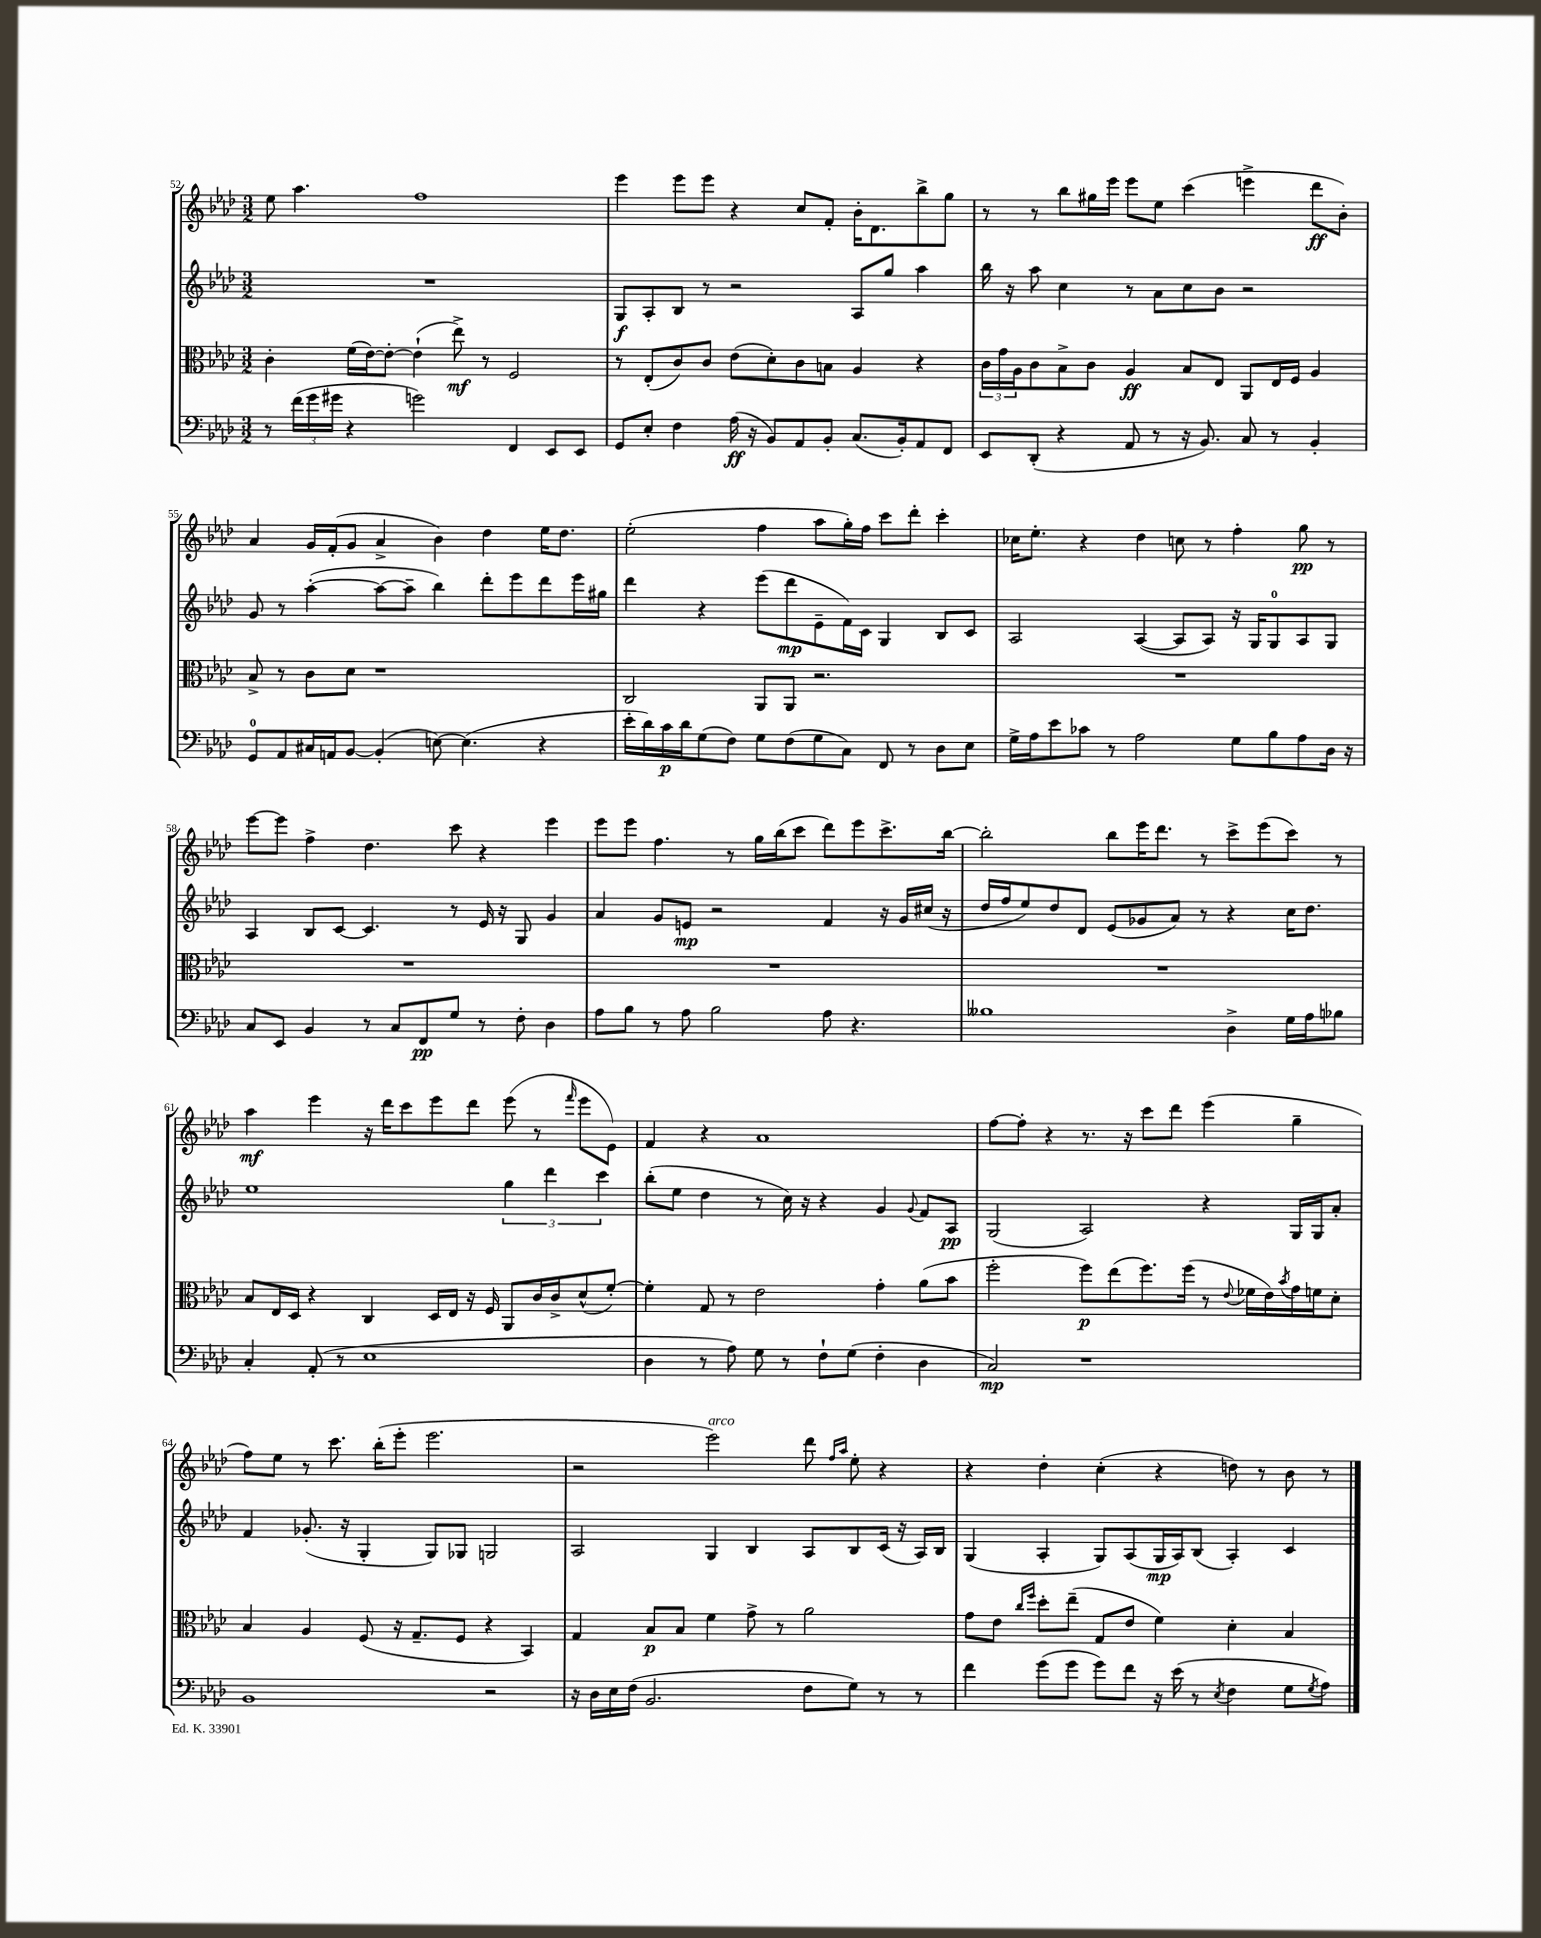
<<
\new StaffGroup <<
\new Staff = "s0" {
    \clef treble \key aes \major \numericTimeSignature \time 3/2
    ees''8 aes''4. f''1 |
    ees'''4 ees'''8 ees'''8 r4 c''8 f'8-. bes'16-. des'8. bes''8-> g''8 |
    r8 r8 bes''8 gis''16 ees'''16 ees'''8 ees''8 c'''4( e'''4-> des'''8\ff bes'8-.) |
    aes'4 g'16 f'16-.( g'8 aes'4-> bes'4) des''4 ees''16 des''8. |
    ees''2-.( f''4 aes''8 g''16-.) f''16 c'''8 des'''8-. c'''4-. |
    ces''16 ees''8.-. r4 des''4 c''8 r8 f''4-. g''8\pp r8 |
    ees'''8~ ees'''8 f''4-> des''4. c'''8 r4 ees'''4 |
    ees'''8 ees'''8 f''4. r8 g''16 bes''16( c'''8 des'''8) ees'''8 c'''8.-> bes''16~ |
    bes''2-. bes''8 ees'''16 des'''8. r8 c'''8-> ees'''8( c'''8) r8 |
    aes''4\mf ees'''4 r16 des'''16 c'''8 ees'''8 des'''8 ees'''8( r8 \grace { f'''16 } ees'''8 ees'8) |
    f'4 r4 aes'1 |
    f''8~ f''8-. r4 r8. r16 c'''8 des'''8 ees'''4( g''4-- |
    f''8) ees''8 r8 c'''8. bes''16-.( ees'''8-. ees'''2. |
    r2 ees'''2^\markup { \italic "arco" }) des'''8 \grace { f''16 aes''16 } ees''8-. r4 |
    r4 des''4-. c''4-.( r4 d''8) r8 bes'8 r8 \bar "|." |
}
\new Staff = "s1" {
    \clef treble \key aes \major \numericTimeSignature \time 3/2
    R1. |
    g8\f aes8-. bes8 r8 r2 aes8 g''8 aes''4 |
    bes''16 r16 aes''8 c''4 r8 aes'8 c''8 bes'8 r2 |
    g'8 r8 aes''4~-.( aes''8~ aes''8-- bes''4) des'''8-. ees'''8 des'''8 ees'''16 gis''16 |
    des'''4 r4 ees'''8( des'''8\mp ees'8-- f'16) c'16 g4 bes8 c'8 |
    aes2 aes4~( aes8 aes8) r16 g16 g8-0 aes8 g8 |
    aes4 bes8 c'8~ c'4. r8 ees'16 r16 g8 g'4 |
    aes'4 g'8 e'8\mp r2 f'4 r16 g'16 cis''16( r16 |
    des''16 f''16 ees''8) des''8 des'8 ees'8( ges'8 aes'8) r8 r4 c''16 des''8. |
    ees''1 \tuplet 3/2 { g''4 des'''4 c'''4 } |
    bes''8-.( ees''8 des''4 r8 c''16) r16 r4 g'4 \appoggiatura { g'8 } f'8 aes8\pp |
    g2( aes2) r4 g16 g16 aes'8-. |
    f'4 ges'8.-.( r16 g4-. g8) ges8 g2 |
    aes2 g4 bes4 aes8 bes8 c'16( r16 aes16) bes16 |
    g4( aes4-. g8) aes8( g16\mp aes16) bes8( aes4-.) c'4 \bar "|." |
}
\new Staff = "s2" {
    \clef alto \key aes \major \numericTimeSignature \time 3/2
    c'4-. f'16( ees'16~) ees'8~-. ees'4-!( ees''8->\mf) r8 f2 |
    r8 ees8-.( c'8) c'8 ees'8( des'8-.) c'8 b8 aes4 r4 |
    \tuplet 3/2 { c'16 g'16 aes16 } c'8 bes8-> c'8 aes4\ff bes8 ees8 aes,8 ees16 f16 aes4 |
    bes8-> r8 c'8 des'8 r1 |
    c2 aes,8 aes,8 r2. |
    R1. |
    R1. |
    R1. |
    R1. |
    bes8 ees16 des16 r4 c4 des16 ees16 r16 f16 aes,8 c'16 c'16-> des'8-^( f'8~-.) |
    f'4-. g8 r8 ees'2 g'4-. aes'8( bes'8 |
    f''2-. f''8\p) ees''8( f''8.) f''16( r8 \appoggiatura { ees'8 } fes'16 ees'16) \acciaccatura { bes'8 } g'16 f'16 des'8-. |
    bes4 aes4 f8( r16 g8.-- f8 r4 bes,4) |
    g4 bes8\p bes8 f'4 g'8-> r8 aes'2 |
    g'8 ees'8 \grace { c''16 f''16 } des''8-. ees''8--( g8 ees'8 f'4) des'4-. bes4 \bar "|." |
}
\new Staff = "s3" {
    \clef bass \key aes \major \numericTimeSignature \time 3/2
    r8 \tuplet 3/2 { f'16( g'16 gis'16 } r4 g'2) f,4 ees,8 ees,8 |
    g,8 ees8-. f4 aes16\ff( r16 bes,8) aes,8 bes,8-. c8.( bes,16-.) aes,8 f,8 |
    ees,8 des,8-.( r4 aes,8 r8 r16 bes,8.) c8 r8 bes,4-. |
    g,8-0 aes,8 cis16 a,16 bes,8~ bes,4-.( e8~) e4.( r4 |
    ees'16-. des'16) c'16\p des'16 g8( f8) g8 f8( g8 c8) f,8 r8 des8 ees8 |
    g16-> aes16 ees'8 ces'8 r8 aes2 g8 bes8 aes8 des16 r16 |
    c8 ees,8 bes,4 r8 c8 f,8\pp g8 r8 f8-. des4 |
    aes8 bes8 r8 aes8 bes2 aes8 r4. |
    beses1 des4-> g16 aes16 bes8 |
    c4-. aes,8-.( r8 ees1 |
    des4 r8 aes8) g8 r8 f8-! g8( f4-. des4 |
    c2\mp) r1 |
    bes,1 r2 |
    r16 des16 ees16 f16( bes,2. f8 g8) r8 r8 |
    f'4 g'8( g'8 g'8) f'8 r16 ees'16( r8 \acciaccatura { ees8 } f4 g8 \acciaccatura { g8 } aes8) \bar "|." |
}
>>
>>
\layout { \context { \Score currentBarNumber = #52 } }
